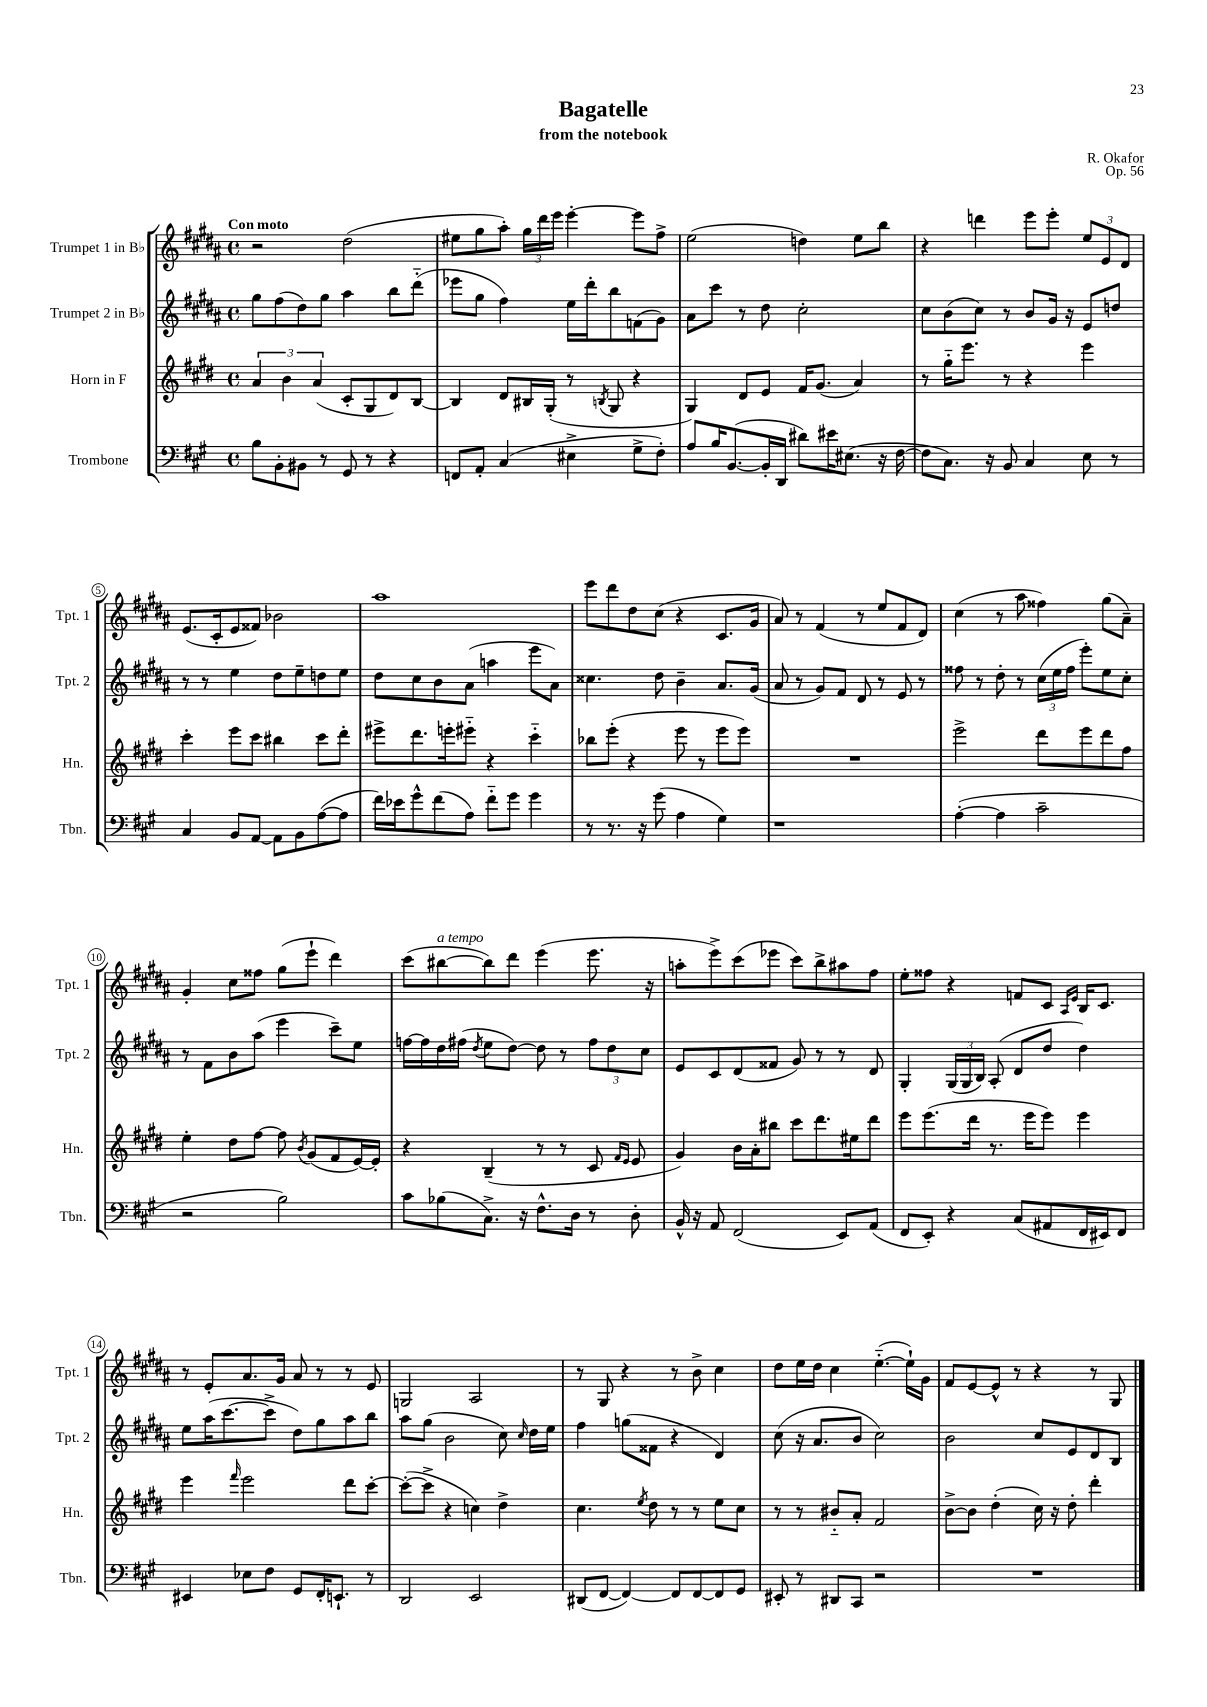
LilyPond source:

\header { title = "Bagatelle" composer = "R. Okafor" subtitle = "from the notebook" opus = "Op. 56" }
<<
\new StaffGroup <<
\new Staff = "s0" \with { instrumentName = "Trumpet 1 in Bb" shortInstrumentName = "Tpt. 1" } {
    \clef treble \key b \major \defaultTimeSignature \time 4/4 \tempo "Con moto"
    \autoBeamOff r2 dis''2( |
    eis''8[ gis''8 ais''8]-.) \tuplet 3/2 { gis''16[ dis'''16 e'''16] } e'''4~-. e'''8[ fis''8]-> |
    e''2( d''4) e''8[ b''8] |
    r4 d'''4 e'''8[ e'''8]-. \tuplet 3/2 { e''8[ e'8 dis'8] } |
    e'8.[( cis'16-. e'8 fisis'8]) bes'2 |
    ais''1 |
    e'''8[ dis'''8 dis''8 cis''8]( r4 cis'8.[ gis'16] |
    ais'8) r8 fis'4( r8 e''8[ fis'8 dis'8]) |
    cis''4( r8 ais''8 fisis''4) gis''8[( ais'8]--) |
    gis'4-. cis''8[ fisis''8] gis''8[( e'''8]-! dis'''4) |
    cis'''8[( bis''8~^\markup { \italic "a tempo" } bis''8) dis'''8] e'''4( e'''8. r16 |
    a''8[-. e'''8->) cis'''8( ees'''8] cis'''8[) b''8-> ais''8 fis''8] |
    e''8[-. fisis''8] r4 f'8[ cis'8] \grace { ais16[ e'16] } b16[ cis'8.] |
    r8 e'8[-. ais'8. gis'16] ais'8 r8 r8 e'8 |
    g2 ais2 |
    r8 gis8 r4 r8 b'8-> cis''4 |
    dis''8[ e''16 dis''16] cis''4 e''4.~-_( e''16[-!) gis'16] |
    fis'8[ e'8~ e'8]-^ r8 r4 r8 gis8 \bar "|." |
}
\new Staff = "s1" \with { instrumentName = "Trumpet 2 in Bb" shortInstrumentName = "Tpt. 2" } {
    \clef treble \key b \major \defaultTimeSignature \time 4/4
    \autoBeamOff gis''8[ fis''8( dis''8) gis''8] ais''4 b''8[ dis'''8]-_( |
    ees'''8[ gis''8] fis''4) e''16[ dis'''16-. b''8 f'8( gis'8]) |
    ais'8[ cis'''8] r8 dis''8 cis''2-. |
    cis''8[ b'8( cis''8]) r8 b'8[ gis'16] r16 e'8[ d''8] |
    r8 r8 e''4 dis''8[ e''8-- d''8 e''8] |
    dis''8[ cis''8 b'8 ais'8]( a''4 e'''8[ ais'8]) |
    cisis''4. dis''8 b'4-- ais'8.[ gis'16]( |
    ais'8 r8 gis'8[) fis'8] dis'8 r8 e'8 r8 |
    fisis''8 r8 dis''8-. r8 \tuplet 3/2 { cis''16[( e''16 fisis''16] } e'''8[-.) e''8 cis''8]-. |
    r8 fis'8[ b'8 ais''8]( e'''4 cis'''8[--) e''8] |
    f''16[~ f''16 dis''16 fis''16]( \acciaccatura { dis''8 } e''8[ dis''8]~) dis''8 r8 \tuplet 3/2 { fis''8[ dis''8 cis''8] } |
    e'8[ cis'8 dis'8( fisis'8] gis'8) r8 r8 dis'8 |
    gis4-. \tuplet 3/2 { gis16[( gis16 b16]) } ais8-.( dis'8[ dis''8] dis''4) |
    e''8[ ais''16( cis'''8.~ cis'''8]-> dis''8[) gis''8 ais''8 b''8] |
    ais''8[ gis''8]( b'2 cis''8) \grace { cis''16 } dis''16[ e''16] |
    fis''4 g''8[( fisis'8] r4 dis'4) |
    cis''8( r16 ais'8.[ b'8] cis''2) |
    b'2 cis''8[ e'8 dis'8 b8] \bar "|." |
}
\new Staff = "s2" \with { instrumentName = "Horn in F" shortInstrumentName = "Hn." } {
    \clef treble \key e \major \defaultTimeSignature \time 4/4
    \autoBeamOff \tuplet 3/2 { a'4 b'4 a'4( } cis'8[-. gis8 dis'8) b8]~ |
    b4 dis'8[ bis16 gis16]-.( r8 \acciaccatura { b8 } gis8 r4 |
    gis4) dis'8[ e'8] fis'16[ gis'8.]( a'4) |
    r8 gis''16[-_ e'''8.] r8 r4 e'''4 |
    cis'''4-. e'''8[ cis'''8] bis''4 cis'''8[ dis'''8]-. |
    eis'''8[-> dis'''8. e'''16-. eis'''8]-_ r4 cis'''4-_ |
    bes''8[ e'''8]-.( r4 e'''8 r8 e'''8[ e'''8]) |
    R1 |
    e'''2-> dis'''8[ e'''8 dis'''8 fis''8] |
    e''4-. dis''8[ fis''8]~ fis''8 \acciaccatura { b'8 } gis'8[( fis'8 e'16~) e'16]-. |
    r4 b4--( r8 r8 cis'8 \grace { fis'16[ e'16] } e'8 |
    gis'4) b'16[ a'16-. bis''8] cis'''8[ dis'''8. eis''16 dis'''8] |
    e'''8[ e'''8.( dis'''16] r8. e'''16[ e'''8]) e'''4 |
    e'''4 \grace { fis'''16 } e'''2 dis'''8[ cis'''8]~-. |
    cis'''8[~-.( cis'''8]-> r4 c''4) dis''4-> |
    cis''4. \acciaccatura { e''8 } dis''8 r8 r8 e''8[ cis''8] |
    r8 r8 bis'8[-_ a'8]-. fis'2 |
    b'8[~-> b'8] dis''4-.( cis''16) r16 dis''8-. dis'''4-. \bar "|." |
}
\new Staff = "s3" \with { instrumentName = "Trombone" shortInstrumentName = "Tbn." } {
    \clef bass \key a \major \defaultTimeSignature \time 4/4
    \autoBeamOff b8[ b,8-. bis,8] r8 gis,8 r8 r4 |
    f,8[ a,8]-. cis4( eis4-> gis8[-> fis8]-.) |
    a8[ b16 b,8.~( b,16-. d,16] dis'8[) eis'16 eis8.]( r16 fis16~ |
    fis8[ cis8.]) r16 b,8 cis4 e8 r8 |
    cis4 b,8[ a,8]~ a,8[ b,8 a8~( a8] |
    fis'16[) ees'16 gis'8-^ fis'8( a8]) fis'8[-_ gis'8] gis'4 |
    r8 r8. r16 gis'8( a4 gis4) |
    r1 |
    a4~-.( a4 cis'2-- |
    r2 b2) |
    cis'8[ bes8( cis8.]->) r16 fis8.[-^ d16] r8 d8-. |
    b,16-^ r16 a,8 fis,2( e,8[) a,8]( |
    fis,8[ e,8]-.) r4 cis8[( ais,8 fis,16 eis,16) fis,8] |
    eis,4 ees8[ fis8] gis,8[ fis,16-. e,8.]-! r8 |
    d,2 e,2 |
    dis,8[( fis,8]~ fis,4~) fis,8[ fis,8~ fis,8 gis,8] |
    eis,8-. r8 dis,8[ cis,8] r2 |
    R1 \bar "|." |
}
>>
>>
\layout { \context { \Score \override BarNumber.stencil = #(make-stencil-circler 0.1 0.3 ly:text-interface::print) } }
